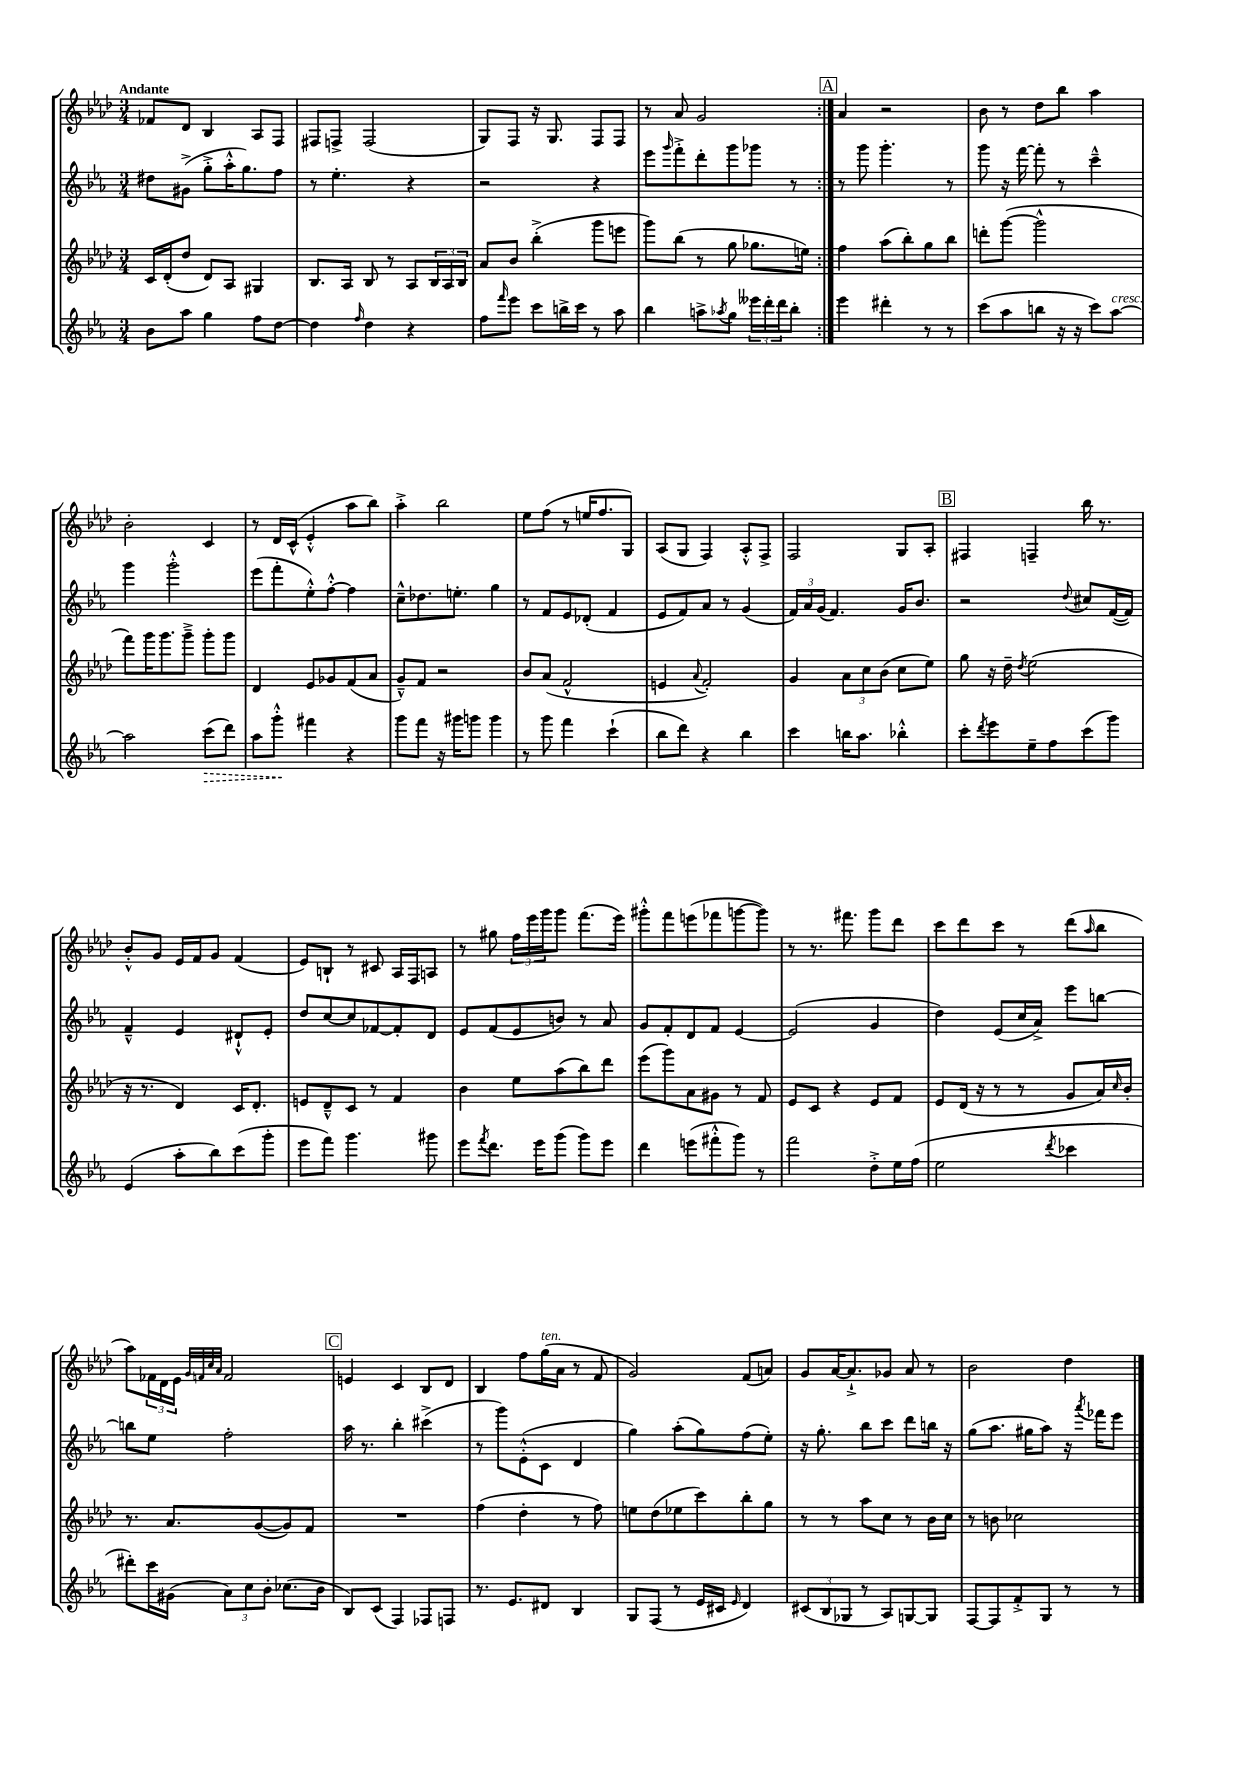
<<
\new StaffGroup <<
\new Staff = "s0" {
    \clef treble \key aes \major \numericTimeSignature \time 3/4 \tempo "Andante"
    \repeat volta 2 { fes'8 des'8 bes4 aes8 f8 |
    fis8 f8-> f2( |
    g8) f8 r16 g8. f8 f8 |
    r8 aes'8 g'2 | }
    \mark \markup { \box "A" } aes'4 r2 |
    bes'8 r8 des''8 bes''8 aes''4 |
    bes'2-. c'4 |
    r8 des'16 c'16-^( ees'4-.-^ aes''8 bes''8) |
    aes''4-.-> bes''2 |
    ees''8 f''8( r8 e''16 f''8. g8) |
    aes8( g8 f4) aes8-.-^ f8-> |
    f2 g8 aes8-. |
    \mark \markup { \box "B" } fis4 f4-- bes''16 r8. |
    bes'8-.-^ g'8 ees'16 f'16 g'8 f'4( |
    ees'8) b8-! r8 cis'8 aes16 f16 a8 |
    r8 gis''8 \tuplet 3/2 { f''16 ees'''16 g'''16 } g'''8 f'''8.( ees'''16) |
    gis'''8-.-^ f'''8 e'''8( fes'''8 g'''8~ g'''8) |
    r8 r8. fis'''8. g'''8 des'''8 |
    c'''8 des'''8 c'''8 r8 des'''8( \grace { aes''16 } bes''8 |
    aes''8) \tuplet 3/2 { fes'16 des'16 ees'16 } \grace { g'32 f'32 c''32 aes'32 } f'2 |
    \mark \markup { \box "C" } e'4 c'4 bes8 des'8 |
    bes4 f''8 g''16^\markup { \italic "ten." }( aes'16 r8 f'8 |
    g'2) f'8( a'8) |
    g'8 aes'16~ aes'8.-!-> ges'8 aes'8 r8 |
    bes'2 des''4 \bar "|." |
}
\new Staff = "s1" {
    \clef treble \key ees \major \numericTimeSignature \time 3/4
    \repeat volta 2 { dis''8 gis'8->( g''8-.-> aes''16-.-^ g''8.) f''8 |
    r8 ees''4.-. r4 |
    r2 r4 |
    ees'''8 \grace { g'''16 } f'''8-.-> d'''8-. g'''8 ges'''8 r8 | }
    \mark \markup { \box "A" } r8 g'''8 g'''4.-. r8 |
    g'''8 r16 f'''16~ f'''8-. r8 c'''4---^ |
    g'''4 g'''2-.-^ |
    ees'''8( f'''8-. ees''8-.-^) f''8~-.-^ f''4 |
    c''8---^ des''8. e''8.-. g''4 |
    r8 f'8 ees'8 des'8-.( f'4 |
    ees'8 f'8) aes'8 r8 g'4( |
    \tuplet 3/2 { f'16) aes'16 g'16( } f'4.) g'16 bes'8. |
    \mark \markup { \box "B" } r2 \appoggiatura { d''8 } cis''8 f'16~( f'16) |
    f'4---^ ees'4 dis'8-!-^ ees'8-. |
    d''8 c''8~ c''8 fes'8~ fes'8-. d'8 |
    ees'8 f'8( ees'8 b'8) r8 aes'8 |
    g'8 f'8-. d'8 f'8 ees'4~ |
    ees'2( g'4 |
    d''4) ees'8( c''16 aes'16->) ees'''8 b''8~ |
    b''8 ees''8 f''2-. |
    \mark \markup { \box "C" } aes''16 r8. bes''4-. cis'''4->( |
    r8 g'''8) ees'8-.-^( c'8 d'4 |
    g''4) aes''8-.( g''8) f''8( ees''8-.) |
    r16 g''8.-. bes''8 c'''8 d'''8 b''16 r16 |
    g''8( aes''8. gis''16 aes''8) r16 \acciaccatura { aes'''8 } fes'''16 ees'''8 \bar "|." |
}
\new Staff = "s2" {
    \clef treble \key aes \major \numericTimeSignature \time 3/4
    \repeat volta 2 { c'16 des'16-.( des''8 des'8) aes8 gis4 |
    bes8. aes16 bes8 r8 aes8 \tuplet 3/2 { bes16 aes16 bes16 } |
    aes'8 bes'8 bes''4-.->( g'''8 e'''8 |
    g'''8) bes''8( r8 g''8 ges''8. e''16) | }
    \mark \markup { \box "A" } f''4 aes''8( bes''8-.) g''8 bes''8 |
    d'''8-. g'''8~( g'''2-^ |
    f'''8) g'''16 g'''8. g'''8---> g'''8-. g'''8 |
    des'4 ees'8 ges'8 f'8( aes'8 |
    g'8---^) f'8 r2 |
    bes'8 aes'8( f'2-^ |
    e'4 \appoggiatura { aes'8 } f'2-.) |
    g'4 \tuplet 3/2 { aes'8 c''8 bes'8( } c''8 ees''8) |
    \mark \markup { \box "B" } g''8 r16 des''16-- \acciaccatura { des''8 } ees''2( |
    r16 r8. des'4) c'16 des'8.-. |
    e'8 des'8---^ c'8 r8 f'4 |
    bes'4 ees''8 aes''8( bes''8) des'''8 |
    ees'''8( g'''8) aes'8 gis'8 r8 f'8 |
    ees'8 c'8 r4 ees'8 f'8 |
    ees'8 des'16( r16 r8 r8 g'8 aes'16) \grace { c''16 } bes'16-. |
    r8. aes'8. g'8~( g'8) f'8 |
    \mark \markup { \box "C" } R2. |
    f''4( des''4-. r8 f''8) |
    e''8 des''8( ees''8 c'''8) bes''8-. g''8 |
    r8 r8 aes''8 c''8 r8 bes'16 c''16 |
    r8 b'8 ces''2 \bar "|." |
}
\new Staff = "s3" {
    \clef treble \key ees \major \numericTimeSignature \time 3/4
    \repeat volta 2 { bes'8 aes''8 g''4 f''8 d''8~ |
    d''4 \grace { f''16 } d''4 r4 |
    f''8 \grace { f'''16 } ees'''8 c'''8 b''16-> c'''16 r8 aes''8 |
    bes''4 a''8-> \acciaccatura { aes''8 } g''8 \tuplet 3/2 { eeses'''16 d'''16-. d'''16 } bes''8-. | }
    \mark \markup { \box "A" } ees'''4 dis'''4-. r8 r8 |
    c'''8( aes''8 b''8 r16 r16 c'''8) aes''8~^\markup { \italic "cresc." } |
    aes''2 \once \override Hairpin.style = #'dashed-line c'''8\>( d'''8) |
    aes''8 g'''8-.-^\! fis'''4 r4 |
    g'''8 f'''8 r16 gis'''16 g'''8 g'''4 |
    r8 g'''8 f'''4 c'''4-!( |
    bes''8 d'''8) r4 bes''4 |
    c'''4 b''16 aes''8. bes''4-.-^ |
    \mark \markup { \box "B" } c'''8-. \acciaccatura { d'''8 } ees'''8 ees''8-- f''8 c'''8( g'''8) |
    ees'4( aes''8-. bes''8) c'''8( g'''8-. |
    ees'''8 f'''8) g'''4. gis'''8 |
    ees'''8 \acciaccatura { f'''8 } d'''8. ees'''16 g'''8( g'''8) ees'''8 |
    d'''4 e'''8( fis'''8-.-^ g'''8) r8 |
    f'''2 d''8-.-> ees''16 f''16( |
    ees''2 \acciaccatura { d'''8 } ces'''4 |
    dis'''8-.) c'''16 gis'16( \tuplet 3/2 { aes'8) c''8 bes'8-. } ces''8.( bes'16 |
    \mark \markup { \box "C" } bes8) c'8( f4) fes8 f8 |
    r8. ees'8. dis'8 bes4 |
    g8 f8( r8 ees'16 cis'16 \grace { ees'16 } d'4) |
    \tuplet 3/2 { cis'8( bes8 ges8 } r8 aes8) g8~ g8 |
    f8~ f8 f'8-.-> g8 r8 r8 \bar "|." |
}
>>
>>
\layout { \context { \Score \remove "Bar_number_engraver" } }
